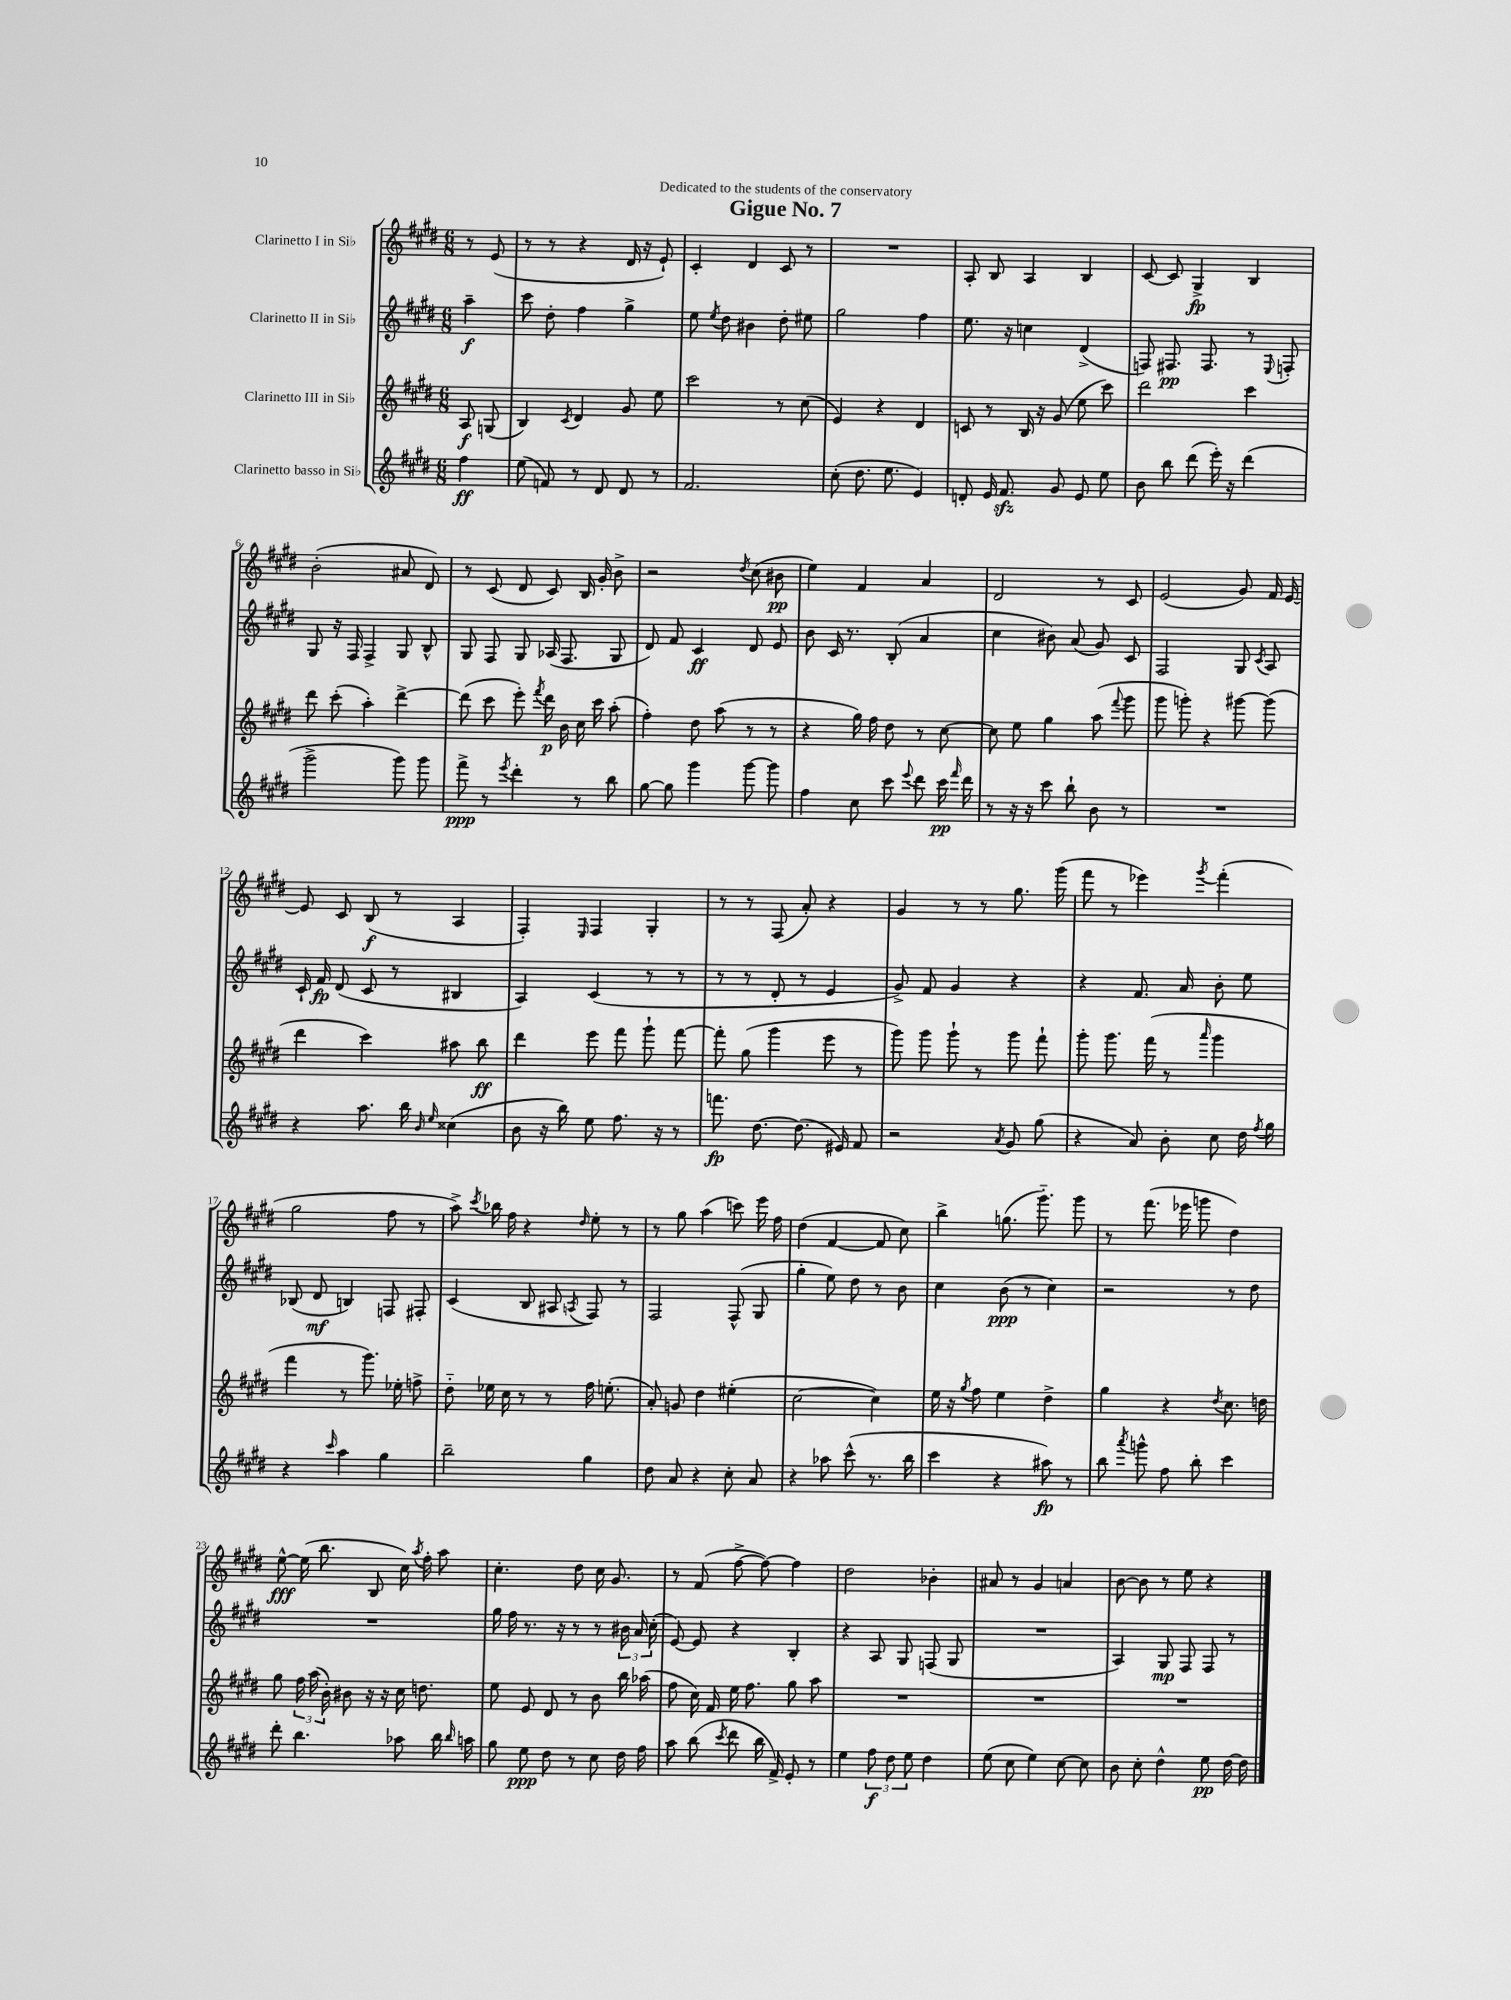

**kern	**kern	**kern	**kern
*staff4	*staff3	*staff2	*staff1
*clefG2	*clefG2	*clefG2	*clefG2
*k[f#c#g#d#]	*k[f#c#g#d#]	*k[f#c#g#d#]	*k[f#c#g#d#]
*M6/8	*M6/8	*M6/8	*M6/8
4ff#\	8A/	4aa~\	8r
.	(8G/	.	(8e/
=	=	=	=
(8ee\	4B/)	8ccc#\	8r
8f/)	.	8dd#'\	8r
.	8qc#/	.	.
8r	4d#/	4ff#\	4r
8d#/	.	.	.
8d#/	8g#/	4gg#^\	16d#/
.	.	.	16r
8r	8ee\	.	8e`/)
=	=	=	=
2.f#/	2ccc#\	8ee\	4c#'/
.	.	8qee/	.
.	.	8dd#\	.
.	.	4b#\	4d#/
.	8r	8dd#'\	8c#/
.	(8cc#\	8ee#\	8r
=	=	=	=
(8cc#'\	4e/)	2gg#\	2.r
8.dd#\	.	.	.
.	4r	.	.
8.ee\	.	.	.
4e/)	4d#/	4ff#\	.
=	=	=	=
8d'/	8c/	8.ee\	8A'/
16e/	8r	.	8B/
8.f#/	.	16r	.
.	16B/	4cc\	4A/
.	16r	.	.
8g#/	(8g#/	.	.
8e/	8ee\	(4d#^/	4B/
8ee\	8ccc#\)	.	.
=	=	=	=
8b\	2ddd#\	8F/)	[8c#/
8bb\	.	8.F#/	8c#/]
(8ddd#\	.	.	4G#^/
.	.	8.F#/	.
16eee'\)	.	.	.
16r	.	.	.
(4ddd#\	4ccc#\	8r	4B/
.	.	8qqE/	.
.	.	8F'/	.
=	=	=	=
2ggg#^\	8ddd#\	8G#/	(2b'\
.	(8ccc#'\	16r	.
.	.	16F#/	.
.	4aa'\)	4F#^/	.
8ggg#\)	[4ddd#^\	8G#/	8a#/
8ggg#\	.	8B^^/	8d#/)
=	=	=	=
8fff#^\	(8ddd#\]	8G#/	8r
8r	8ccc#\	8F#/	(8c#/
8qeee/	.	.	.
4ddd#'\	8eee'\)	8G#/	8d#/
.	8qfff#/	.	.
.	16ddd#\	(16A-/	8c#/)
.	16b\	8.F#/	.
8r	16cc#\	.	16B/
.	16ccc#\	.	16g#'/
8bb\	(8aa'\	8G#/	8b^\
=	=	=	=
[8gg#\	4ff#'\)	8d#/)	2r
8gg#\]	.	8f#/	.
4ggg#\	8dd#\	4c#/	.
.	(8aa\	.	.
.	.	.	8qdd#/
[8ggg#\	8r	8d#/	(8cc#\
8ggg#\]	8r	8e/	8b#\
=	=	=	=
4ff#\	4r	8b\	4ee\)
.	.	16c#/	.
.	.	8.r	.
8cc#\	16gg#\)	.	4f#/
.	16ff#\	.	.
8ccc#\	8dd#\	(8B'/	.
8qqeee/	.	.	.
8ddd#\	8r	4a/	4a/
16ccc#\	[8cc#\	.	.
16qqfff#/	.	.	.
16ddd#\	.	.	.
=	=	=	=
8r	8cc#\]	4cc#\	2d#/
16r	8ee\	.	.
16r	.	.	.
8ccc#\	4gg#\	8b#\)	.
8bb`\	.	(8a/	.
8b\	(8aa\	8g#/)	8r
.	8qqfff#/	.	.
8r	8ggg#\	8c#/	8c#/
=	=	=	=
2.r	8ggg#\	2F#/	(2e/
.	8ggg'\)	.	.
.	4r	.	.
.	[8ggg#\	8G#/	8g#/)
.	.	8qc#/	.
.	(8ggg#\]	8A/	16f#/
.	.	.	[16e/
=	=	=	=
4r	4ddd#\	16c#`/	8e/]
.	.	16f#/	.
.	.	(8d#/	8c#/
8.aa\	4ccc#\)	8c#/	(8B/
.	.	8r	8r
16bb\	.	.	.
16qqb/	.	.	.
16qqee/	.	.	.
(4cc##\	8aa#\	4B#/	4A/
.	8bb\	.	.
=	=	=	=
8b\	4ddd#\	4A/)	4F#'/)
16r	.	.	.
16bb\)	.	.	.
.	.	.	16qqE/
8ee\	8eee\	(4c#/	4F#/
8.ff#\	8fff#\	.	.
.	8ggg#`\	8r	4G#'/
16r	.	.	.
8r	[8fff#\	8r	.
=	=	=	=
8.fff\	8fff#'\]	8r	8r
.	(8gg#\	8r	8r
[8.dd#\	.	.	.
.	4ggg#\	8d#'/	(8F#/
(8.dd#\]	.	8r	8a'/)
.	8eee\	4e/	4r
16e#/)	.	.	.
8f#/	8r	.	.
=	=	=	=
2r	8ggg#\)	8g#^/)	4g#/
.	8ggg#\	8f#/	.
.	8ggg#`\	4g#/	8r
.	8r	.	8r
8qa/	.	.	.
8g#/	8ggg#\	4r	8.gg#\
(8gg#\	8fff#`\	.	.
.	.	.	(16ggg#\
=	=	=	=
4r	8ggg#'\	4r	8fff#\
.	8.ggg#\	.	8r
8a/)	.	8.f#/	4eee-\)
.	(16fff#\	.	.
8b'\	8r	.	.
.	.	16a/	.
.	16qqaaa/	.	8qggg#/
8cc#\	4ggg#\	8b'\	(4fff#'\
16dd#\	.	8ee\	.
8qff#/	.	.	.
16gg#\	.	.	.
=	=	=	=
4r	4fff#\	(8B-/	2gg#\
.	.	8d#/	.
16qqccc#/	.	.	.
4aa\	8r	4B/)	.
.	8.ggg#\)	.	.
4gg#\	.	8F/	8ff#\
.	16ee-'\	.	.
.	8ff^\	8F#'/	8r
=	=	=	=
2bb~\	8dd#'~\	(4c#/	8aa^\)
.	.	.	8qccc#/
.	16ee-\	.	16bb-\
.	16cc#\	.	16ff#\
.	8r	8B/	4r
.	8r	8A#/	.
.	.	8qA/	16qqdd#/
4gg#\	16ff#\	8F#/)	8ee'\
.	(8.ee'\	.	.
.	.	8r	8r
=	=	=	=
8dd#\	8a'/)	2F#/	8r
8a/	8g/	.	8gg#\
4r	4dd#\	.	(4aa\
8cc#'\	(4ee#'\	(8F#^^/	8ccc\)
8a/	.	8G#/	16eee\
.	.	.	16ff#\
=	=	=	=
4r	[2cc#\	4gg#'\	(4dd#\
8aa-\	.	8ee\)	[4f#/
(8ccc#^^\	.	8dd#\	.
8.r	4cc#\])	8r	8f#/]
.	.	8b\	8cc#\)
16bb\	.	.	.
=	=	=	=
4ccc#\	16ee\	4cc#\	4bb^\
.	16r	.	.
.	8qgg#/	.	.
.	8ff#\	.	.
4r	4ee\	(8b\	(8.gg\
.	.	8r	.
.	.	.	8.ggg#'~\)
8aa#\)	4dd#^\	4cc#\)	.
8r	.	.	8ggg#\
=	=	=	=
8bb\	4gg#\	2r	8r
8qaaa/	.	.	.
8ggg^^\	.	.	(8.fff#\
8ff#\	4r	.	.
.	.	.	16eee-\
8bb'\	.	.	8ggg\
.	8qdd#/	.	.
4ccc#\	8.cc#\	8r	4dd#\)
.	.	8dd#\	.
.	16dd\	.	.
=	=	=	=
8ddd#'\	8gg#\	2.r	[8ee^^\
4.bb\	24ff#\	.	(16ee\]
.	(24aa\	.	.
.	.	.	8.bb\
.	24b'\)	.	.
.	8b#\	.	.
.	16r	.	8B/
.	16r	.	.
8aa-\	16cc#\	.	16cc#\)
.	.	.	8qaa/
.	8.dd\	.	16ff#'\
16bb\	.	.	8aa\
16qqbb/	.	.	.
16aa\	.	.	.
=	=	=	=
8gg#\	8ee\	16gg#\	4.cc#'\
.	.	16ff#\	.
8ee\	8e/	8.r	.
8dd#\	8d#/	.	.
.	.	16r	.
8r	8r	8r	8dd#\
8cc#\	8b\	8r	16cc#\
.	.	.	8.g#/
16dd#\	16bb\	24b#\	.
.	.	24a/	.
16ff#\	(16aa-\	.	.
.	.	(24cc#'\	.
=	=	=	=
8aa\	8ff#\	[8e/)	8r
(8bb\	16cc#\)	8e/]	(8f#/
.	16f#/	.	.
8qccc#/	.	.	.
8ddd#\	16ee\	4r	[8ff#^\
.	8.ff#\	.	.
16bb\	.	.	8ff#\_)
16f#^/)	.	.	.
8e'/	8gg#\	4B'/	4ff#\]
8r	8aa\	.	.
=	=	=	=
4ee\	2.r	4r	2dd#\
12ff#\	.	8A/	.
12dd#\	.	.	.
.	.	8G#/	.
12ee\	.	.	.
4dd#\	.	(8F/	4b-'\
.	.	8G#/	.
=	=	=	=
(8ee\	2.r	2.r	8a#/
8cc#\	.	.	8r
4ee\)	.	.	4g#/
[8cc#\	.	.	4a/
8cc#\]	.	.	.
=	=	=	=
8b\	2.r	4A/)	[8b\
8cc#'\	.	.	8b\]
4dd#^^\	.	8G#/	8r
.	.	8F#/	8ee\
8ee\	.	8F#/	4r
[16dd#\	.	8r	.
16dd#\]	.	.	.
==	==	==	==
*-	*-	*-	*-
